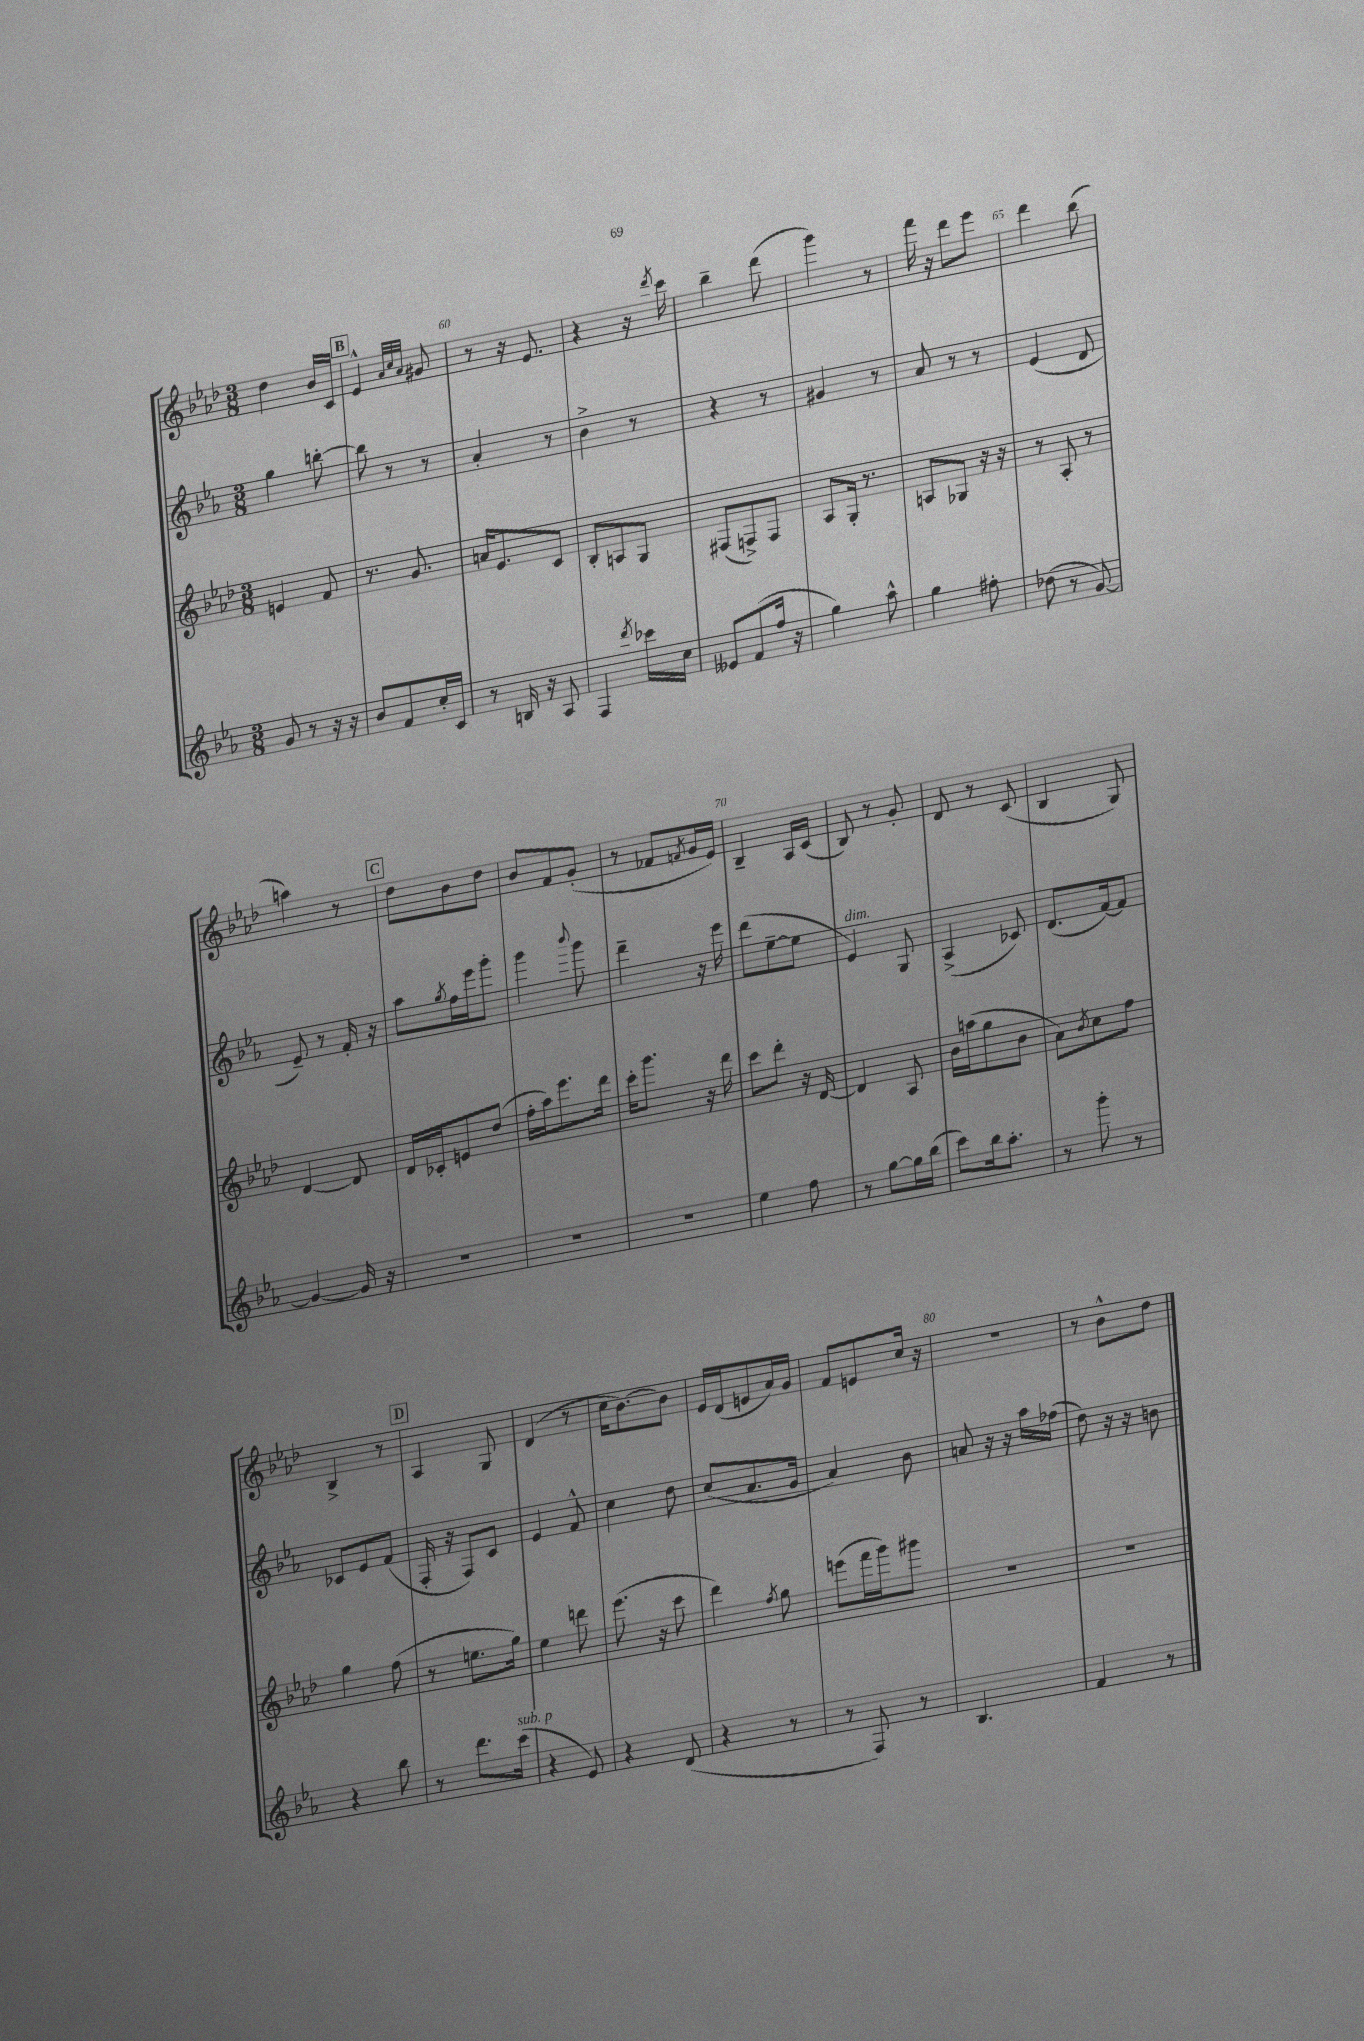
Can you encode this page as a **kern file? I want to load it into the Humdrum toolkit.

**kern	**kern	**kern	**kern
*staff4	*staff3	*staff2	*staff1
*clefG2	*clefG2	*clefG2	*clefG2
*k[b-e-a-]	*k[b-e-a-d-]	*k[b-e-a-]	*k[b-e-a-d-]
*M3/8	*M3/8	*M3/8	*M3/8
8g/	4e/	4gg\	4dd-\
8r	.	.	.
16r	8f/	[8bb'\	16b-/LL
16r	.	.	16c/JJ
=	=	=	=
8b-/L	8.r	8bb\]	4e-^^/
8f/	.	8r	.
.	8.g/	.	.
.	.	.	32qqa-/LLL
.	.	.	32qqcc/
.	.	.	32qqa-/JJJ
16cc'/L	.	8r	8g#/
16c/JJ	.	.	.
=	=	=	=
8r	16a/LK	4a-'/	8r
.	8.e-/	.	.
16B/	.	.	16r
16r	.	.	8.e-/
8A-/	8c/J	8r	.
=	=	=	=
4F/	8B-'/L	4b-^\	4r
.	8A/	.	.
8qddd/	.	.	.
16ccc-\LL	8G/J	8r	16r
.	.	.	8qddd-/
16cc\JJ	.	.	16ccc\
=	=	=	=
8e--/L	(8F#/L	4r	4bb-~\
(8f/	8F^/)	.	.
16ff/Jk	8F/J	8r	(8ddd-\
16r	.	.	.
=	=	=	=
4gg\)	8A-/L	4g#/	4ggg\)
.	16G'/Jk	.	.
.	8.r	.	.
8aa-^^\	.	8r	8r
=	=	=	=
4gg\	8A/L	8a-/	16fff\
.	.	.	16r
.	8G-/J	8r	8ddd-\L
8ff#'\	16r	8r	8eee-\J
.	16r	.	.
=	=	=	=
(8dd-\	8r	(4e-/	4ddd-\
8r	8A-'/	.	.
[8g/)	8r	8d/	(8bb-\
=	=	=	=
4g/_	[4d-/	8e-~/)	4aa\)
.	.	8r	.
16g/]	8d-/]	16f'/	8r
16r	.	16r	.
=	=	=	=
4.r	16d-/LL	8aa-\L	8dd-\L
.	16c-'/J	.	.
.	.	8qgg/	.
.	8e/	16ff\L	8b-\
.	.	16eee-\J	.
.	(8dd-/J	8ggg'\J	8dd-\J
=	=	=	=
4.r	16ff'\LL	4ggg\	8b-/L
.	16aa-\J)	.	.
.	8.eee-\	.	8f/
.	.	8qqbbb-/	.
.	.	8ggg\	(8g'/J
.	16ddd-\Jk	.	.
=	=	=	=
4.r	16ccc'\LK	4ddd~\	8r
.	8.ggg\J	.	.
.	.	.	8f-/L
.	.	.	8qf/
.	16r	16r	16g/L
.	16ddd-\	16eee-\	16e-/JJ)
=	=	=	=
4ee-\	8ccc\L	(8ddd\L	4B-~/
.	8ddd-'\J	[8ee-~\	.
8ff\	16r	8ee-\]J	16A-/LL
.	[16d-/	.	(16c/JJ
=	=	=	=
8r	4d-/]	4e-/)	8B-/)
[8gg\L	.	.	8r
16gg\]L	8A-/	8G/	8g'/
(16bb-\JJ	.	.	.
=	=	=	=
8ccc\L)	16b-\LL	(4A-^/	8d-/
.	(16aa\J	.	.
16bb-\k	8gg\	.	8r
8.aa-'\J	.	.	.
.	8b-\J	8c-/)	(8c/
=	=	=	=
8r	8a-\L)	(8.d/L	4B-/
.	8qb-/	.	.
8ggg'\	8cc\	.	.
.	.	[16f/k)	.
8r	8ff\J	8f/]J	8G/)
=	=	=	=
4r	4gg\	8c-/L	4B-^/
.	.	8e-/	.
8bb-\	(8ff\	(8f/J	8r
=	=	=	=
8r	8r	16F'/	4A-/
.	.	16r	.
8.ddd\L	8.ee\L	8F/L)	.
.	.	8c/J	8G/
(16ccc\Jk	16gg\Jk)	.	.
=	=	=	=
4r	4ee-\	4e-/	(4d-/
8e-/)	8ddd\	8f^^/	8r
=	=	=	=
4r	(8.eee-\	4cc\	16cc\LK
.	.	.	[8.b-\)
.	16r	.	.
(8d/	8ccc\	8dd\	8b-\]J
=	=	=	=
4r	4ddd-\)	(8cc/L	16e-/LL
.	.	.	(16d-/J
.	.	8.a-/	8e/
.	8qff/	.	.
8r	8gg\	.	16a-/L)
.	.	16g/Jk	16g/JJ
=	=	=	=
8r	(8eee\L	4a-/)	8f/L
8F/)	16fff\L	.	8e/
.	16ggg\J)	.	.
8r	8ggg#\J	8b-\	16cc/Jk
.	.	.	16r
=	=	=	=
4.B-/	4.r	8a/	4.r
.	.	16r	.
.	.	16r	.
.	.	16aa-\LL	.
.	.	(16ff-\JJ	.
=	=	=	=
4f/	4.r	8dd\)	8r
.	.	16r	8b-^^\L
.	.	16r	.
8r	.	8b\	8dd-\J
==	==	==	==
*-	*-	*-	*-
